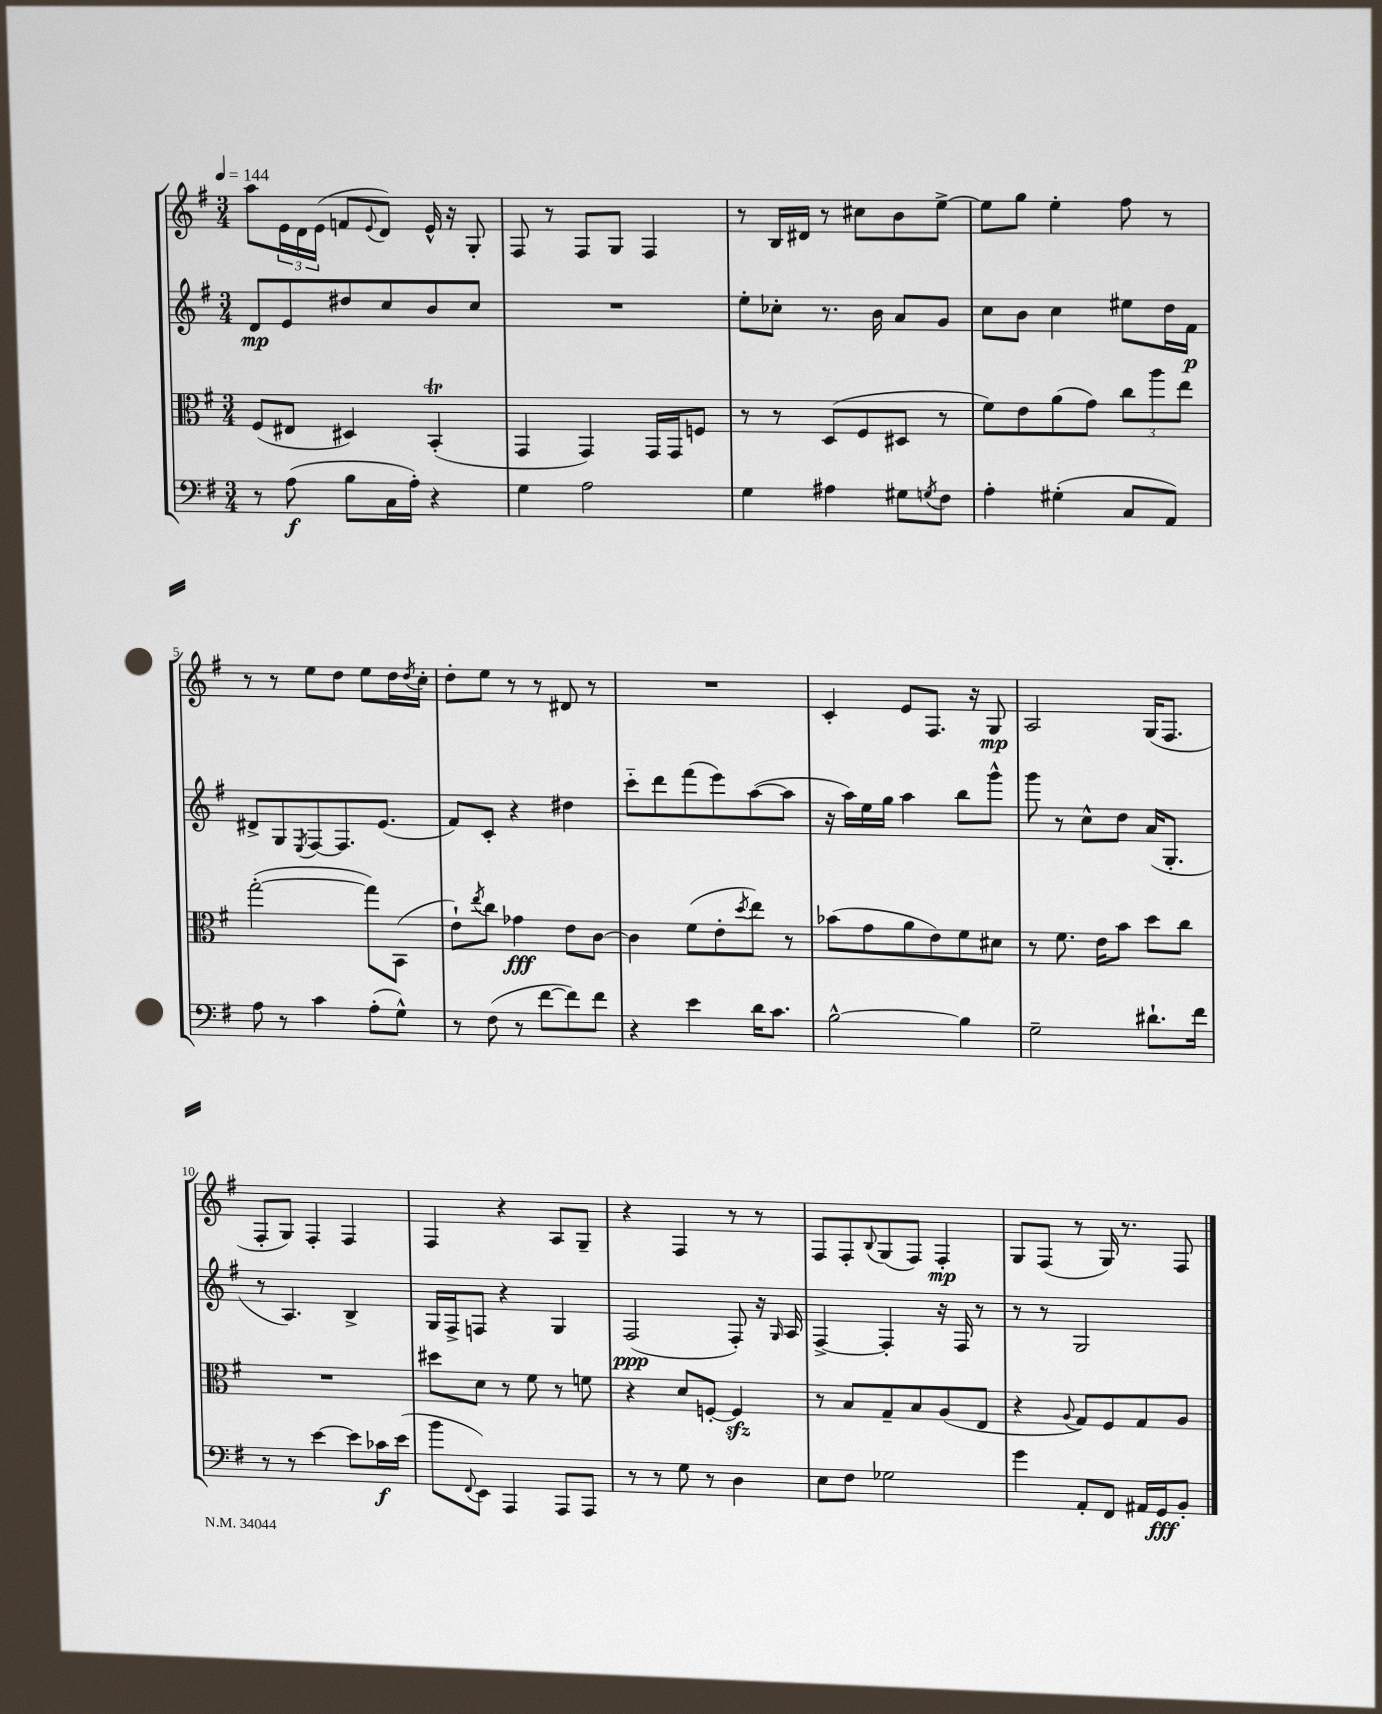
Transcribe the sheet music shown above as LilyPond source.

<<
\new StaffGroup <<
\new Staff = "s0" {
    \clef treble \key g \major \numericTimeSignature \time 3/4 \tempo 4 = 144
    a''8 \tuplet 3/2 { e'16 d'16 e'16( } f'8 \appoggiatura { e'8 } d'8) e'16-^ r16 g8-. |
    fis8 r8 fis8 g8 fis4 |
    r8 b16 dis'16 r8 cis''8 b'8 e''8~-> |
    e''8 g''8 e''4-. fis''8 r8 |
    r8 r8 e''8 d''8 e''8 d''16 \acciaccatura { d''8 } c''16-. |
    d''8-. e''8 r8 r8 dis'8 r8 |
    R2. |
    c'4-. e'8 fis8. r16 g8\mp |
    a2 g16( fis8. |
    fis8-. g8) fis4-. fis4 |
    fis4 r4 a8 g8-- |
    r4 fis4 r8 r8 |
    fis8 fis8-. \appoggiatura { b8 } g8( fis8) fis4-.\mp |
    g8 fis8( r8 g16) r8. fis8 \bar "|." |
}
\new Staff = "s1" {
    \clef treble \key g \major \numericTimeSignature \time 3/4
    d'8\mp e'8 dis''8 c''8 b'8 c''8 |
    R2. |
    e''8-. ces''8-. r8. b'16 a'8 g'8 |
    c''8 b'8 c''4 eis''8 d''16 fis'16\p |
    dis'8-> g8 \acciaccatura { e8 } fis8~ fis8. e'8.( |
    fis'8) c'8-. r4 dis''4 |
    c'''8-_ d'''8 fis'''8( e'''8) a''8~( a''8 |
    r16 a''16) e''16 g''16 a''4 b''8 g'''8-^ |
    g'''8 r8 c''8-^ d''8 a'16( g8.-. |
    r8 a4.) b4-> |
    g16 fis16-> f8 r4 g4 |
    fis2\ppp( fis8-.) r16 \grace { g16 } a16 |
    fis4~-> fis4-. r16 fis16 r8 |
    r8 r8 g2 \bar "|." |
}
\new Staff = "s2" {
    \clef alto \key g \major \numericTimeSignature \time 3/4
    fis8( eis8 dis4) b,4-.\trill( |
    g,4 g,4) g,16 g,16 f8 |
    r8 r8 d8( fis8 dis8 r8 |
    fis'8) e'8 a'8( g'8) \tuplet 3/2 { c''8 a''8 e''8 } |
    g''2~-.( g''8) b,8( |
    e'8-!) \acciaccatura { e''8 } c''8 ges'4\fff e'8 c'8~ |
    c'4 fis'8( e'8-. \acciaccatura { d''8 } e''8) r8 |
    bes'8( g'8 a'8 e'8) fis'8 dis'8 |
    r8 fis'8. e'16 b'8 d''8 c''8 |
    R2. |
    dis''8 d'8 r8 fis'8 r8 f'8 |
    r4 d'8 f8~-. f4\sfz |
    r8 b8 g8-- b8 a8( e8 |
    r4 \appoggiatura { a8 } g8) fis8 g8 a8 \bar "|." |
}
\new Staff = "s3" {
    \clef bass \key g \major \numericTimeSignature \time 3/4
    r8 a8\f( b8 c16 a16-.) r4 |
    g4 a2 |
    g4 ais4 gis8 \acciaccatura { g8 } fis8 |
    a4-. gis4-.( c8 a,8) |
    a8 r8 c'4 a8-.( g8-^) |
    r8 fis8( r8 fis'8~ fis'8) fis'8 |
    r4 e'4 d'16 c'8. |
    b2~-^ b4 |
    g2-- dis'8.-! fis'16 |
    r8 r8 e'4~ e'8 ces'16\f e'16( |
    b'8 \appoggiatura { fis,8 } e,8) a,,4 a,,8 a,,8 |
    r8 r8 g8 r8 d4 |
    e8 fis8 ges2 |
    g'4 a,8-. fis,8 ais,16 g,16\fff b,8-. \bar "|." |
}
>>
>>
